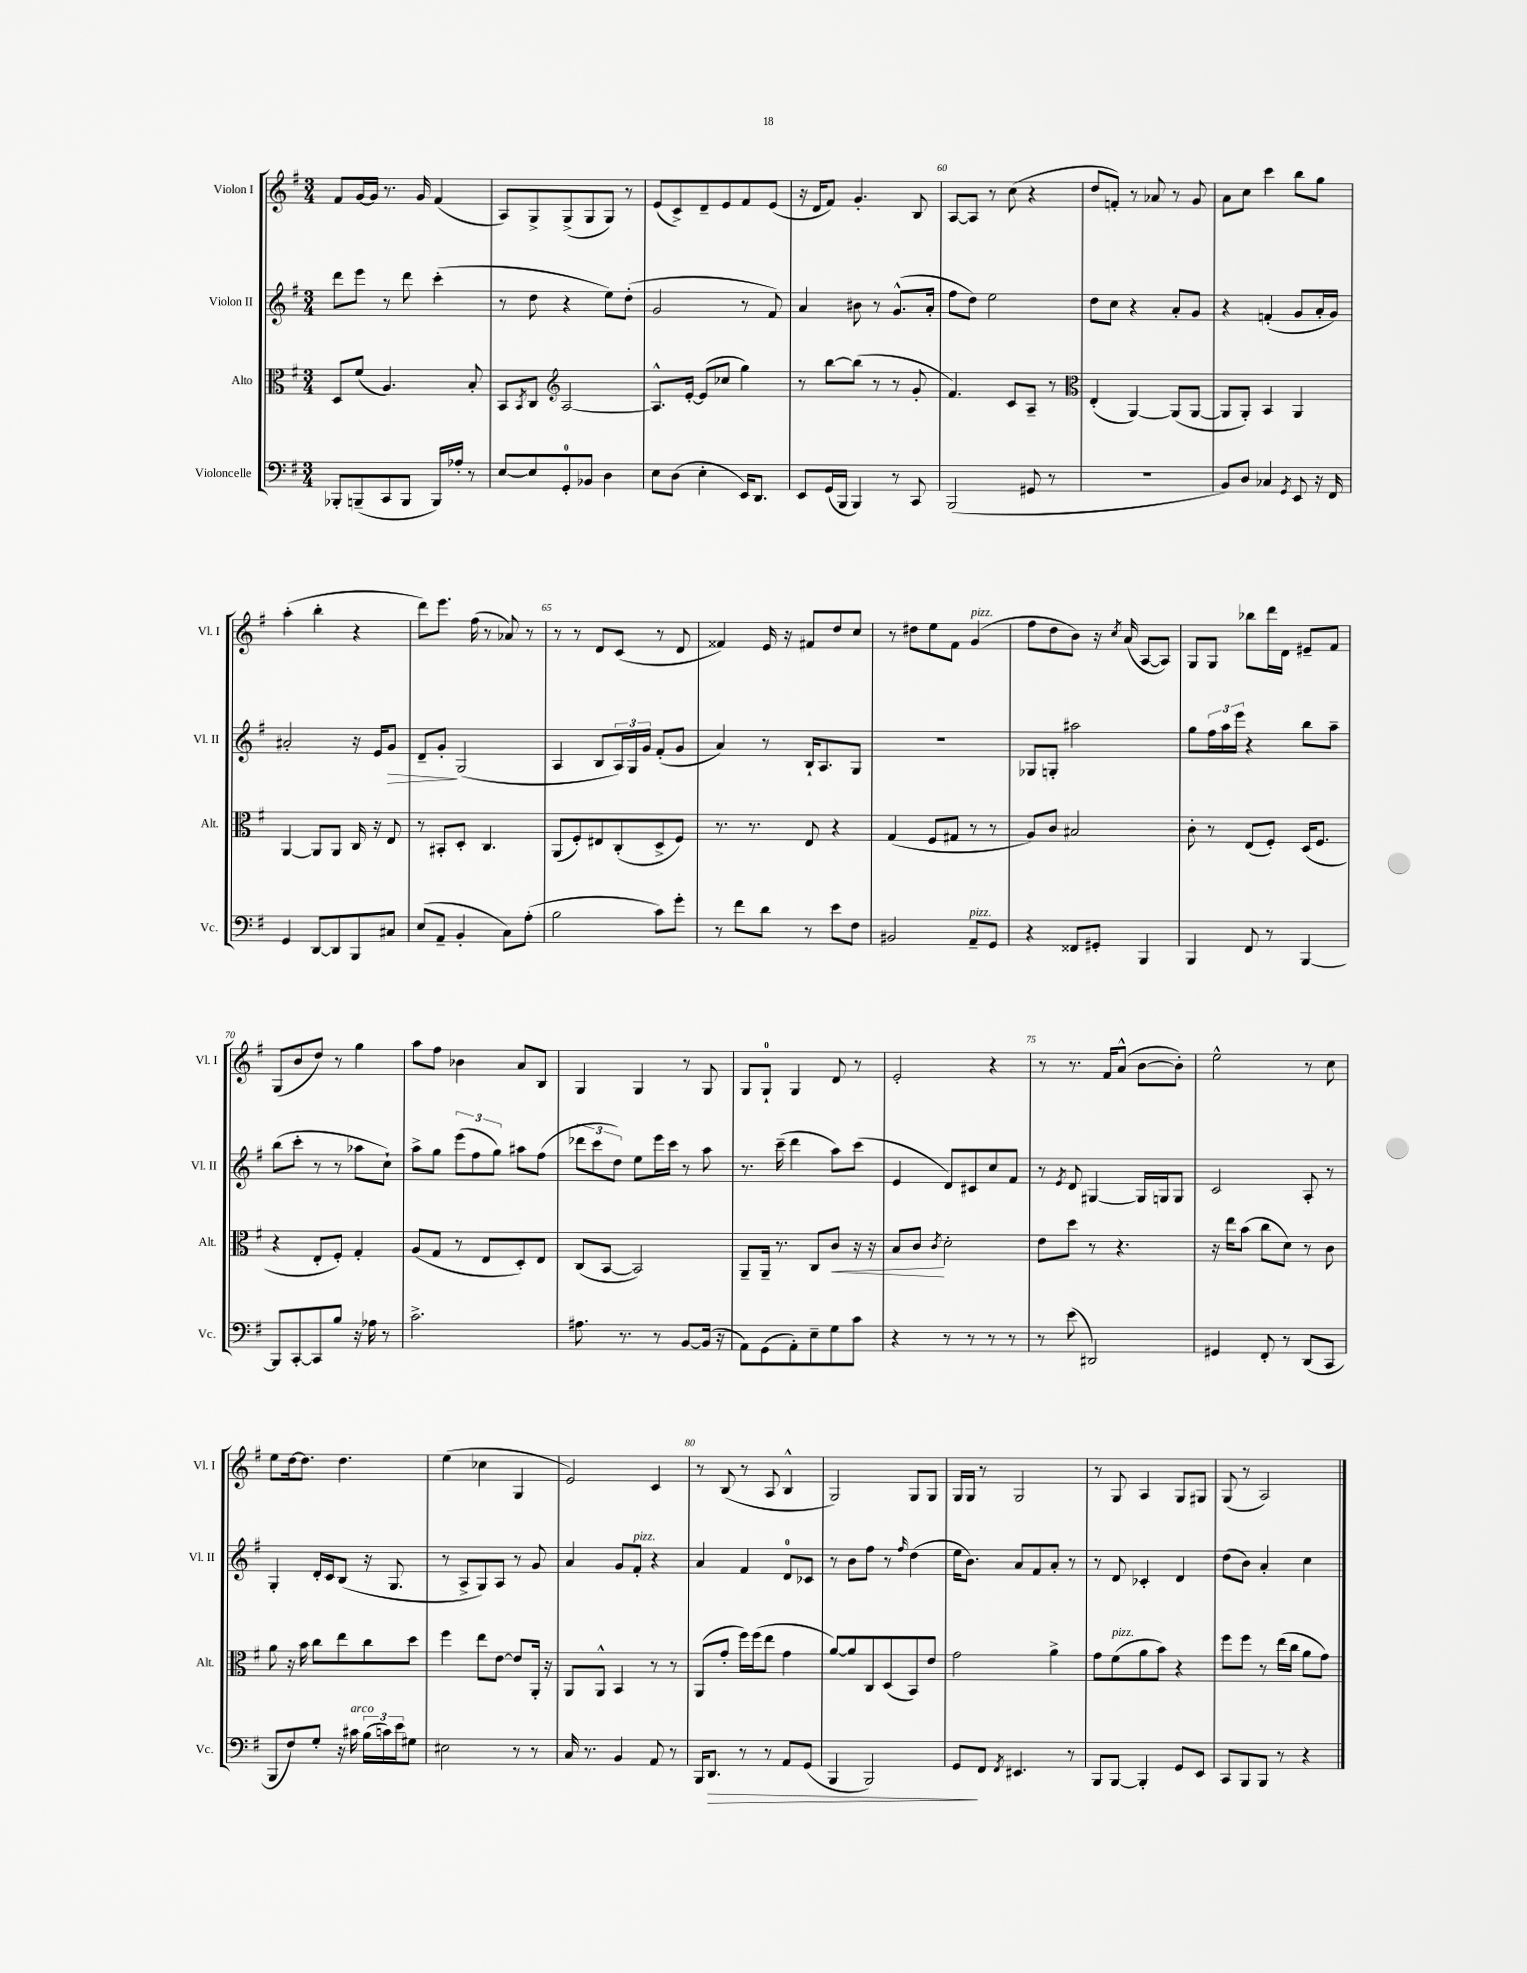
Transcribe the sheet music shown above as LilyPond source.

<<
\new StaffGroup <<
\new Staff = "s0" \with { instrumentName = "Violon I" shortInstrumentName = "Vl. I" } {
    \clef treble \key g \major \numericTimeSignature \time 3/4
    fis'8 g'16~ g'16 r8. g'16 fis'4( |
    a8) g8-> g8->( g8 g8) r8 |
    e'8( c'8->) d'8-- e'8 fis'8 e'8( |
    r16 d'16 fis'8) g'4.-. b8 |
    a8~ a8 r8 c''8( r4 |
    d''8 f'8-.) r8 aes'8 r8 g'8 |
    a'8 c''8 c'''4 b''8 g''8 |
    a''4-.( b''4-. r4 |
    d'''8) e'''8. fis''16( r8 aes'8) r8 |
    r8 r8 d'8 c'8( r8 d'8 |
    fisis'4) e'16 r16 fis'8 d''8 c''8 |
    r8 dis''8 e''8 fis'8 g'4^\markup { \italic "pizz." }( |
    fis''8 d''8 b'8) r16 \acciaccatura { c''8 } a'16( a8~ a8) |
    g8 g8 bes''8 d'''16 d'16 eis'8-- fis'8 |
    g8( b'8 d''8) r8 g''4 |
    a''8 fis''8 bes'4 a'8 b8 |
    g4 g4 r8 g8 |
    g8 g8-0-! g4 d'8 r8 |
    e'2-. r4 |
    r8 r8. fis'16 a'8-^( b'8~ b'8-.) |
    e''2-^ r8 c''8 |
    e''8 d''16~ d''8. d''4. |
    e''4( ces''4 g4 |
    e'2) c'4 |
    r8 b8( r8 a8 b4-^ |
    g2) g8 g8 |
    g16 g16 r8 g2 |
    r8 g8 a4 g8 gis8 |
    g8( r8 a2) \bar "|." |
}
\new Staff = "s1" \with { instrumentName = "Violon II" shortInstrumentName = "Vl. II" } {
    \clef treble \key g \major \numericTimeSignature \time 3/4
    d'''8 e'''8 r8 d'''8 c'''4-.( |
    r8 d''8 r4 e''8) d''8-.( |
    g'2 r8 fis'8) |
    a'4 bis'8 r8 g'8.-^( a'16-. |
    fis''8 d''8) e''2 |
    d''8 c''8 r4 a'8-. g'8 |
    r4 f'4-.( g'8 a'16-. g'16) |
    ais'2-. r16 e'16 g'8\> |
    d'8-- g'8-.\! g2( |
    a4 b8 \tuplet 3/2 { a16) g16 g'16 } fis'8-.( g'8 |
    a'4) r8 b16-! a8. g8 |
    R2. |
    ges8 g8-. ais''2 |
    g''8 \tuplet 3/2 { fis''16 a''16 e'''16 } r4 b''8 a''8-- |
    b''8( c'''8-. r8 r8 aes''8 c''8-!) |
    a''8-> g''8 \tuplet 3/2 { e'''8( fis''8 g''8) } ais''8 fis''8( |
    \tuplet 3/2 { des'''8 c'''8 d''8) } e''8 e'''16 c'''16 r8 a''8 |
    r8. c'''16--( d'''4 a''8) c'''8( |
    e'4 d'8) cis'8 c''8 fis'8 |
    r8 \acciaccatura { e'8 } d'8 gis4~ gis16 g16 g8 |
    c'2 a8-. r8 |
    g4-. d'16-. c'16 b8( r16 g8. |
    r8 a8-> g8) a8 r8 g'8 |
    a'4 g'8 fis'8-.^\markup { \italic "pizz." } r4 |
    a'4 fis'4 d'8-0 ces'8 |
    r8 b'8 fis''8 r8 \grace { fis''16 } d''4( |
    e''16 b'8.) a'8 fis'8 a'8-. r8 |
    r8 d'8 ces'4-. d'4 |
    d''8( b'8) a'4-. c''4 \bar "|." |
}
\new Staff = "s2" \with { instrumentName = "Alto" shortInstrumentName = "Alt." } {
    \clef alto \key g \major \numericTimeSignature \time 3/4
    d8 fis'8( a4.) b8-. |
    b,8 \acciaccatura { b,8 } c8 \clef treble a2~ |
    a8.-^ e'16~-. e'8( ces''8 g''4) |
    r8 b''8~ b''8( r8 r8 g'8-. |
    fis'4.) c'8 a8-- r8 |
    \clef alto e4-.( a,4~) a,8( a,8~ |
    a,8 a,8-.) b,4 a,4 |
    a,4~ a,8 a,8 c16 r16 e8 |
    r8 bis,8-. d8-. c4. |
    a,8( fis8-.) eis8 c8-.( d8-> fis8) |
    r8. r8. e8 r4 |
    g4( fis8 gis8 r8 r8 |
    a8) c'8 bis2 |
    c'8-. r8 e8( fis8-.) d16( fis8. |
    r4 e8-. fis8-.) g4-. |
    a8( g8 r8 e8 d8-.) e8 |
    c8( b,8~ b,2) |
    a,8-- a,16-- r8. c8 c'8\< r16 r16 |
    b8 c'8\! \acciaccatura { c'8 } d'2-. |
    e'8 d''8 r8 r4. |
    r16 e''16 b'8( c''8 d'8) r8 c'8 |
    a'8 r16 b'16 c''8 e''8 c''8 d''8 |
    fis''4 e''8 e'8~ e'8 a,16-. r16 |
    a,8 a,8-^ b,4 r8 r8 |
    a,8( g'8-. fis''16) fis''16( e''8 g'4 |
    a'8~) a'8 c8 d8( b,8) e'8 |
    g'2 a'4-> |
    g'8 fis'8^\markup { \italic "pizz." }( a'8 b'8) r4 |
    fis''8 fis''8 r8 e''16( c''16 a'8 g'8) \bar "|." |
}
\new Staff = "s3" \with { instrumentName = "Violoncelle" shortInstrumentName = "Vc." } {
    \clef bass \key g \major \numericTimeSignature \time 3/4
    bes,,8-. b,,8--( c,8 b,,8 b,,16) aes16-. r8 |
    e8~ e8 g,8-0-. bes,8 d4 |
    e8 d8( e4-. e,16) d,8. |
    e,8 g,16( b,,16 b,,4) r8 c,8 |
    b,,2( gis,8 r8 |
    R2. |
    b,8) d8 ces4 \acciaccatura { g,8 } e,8 r16 fis,16 |
    g,4 d,8~ d,8 b,,8 cis8 |
    e8( a,8-- b,4-. c8) a8-.( |
    b2 c'8) g'8-. |
    r8 fis'8 d'8 r8 e'8 fis8 |
    bis,2 a,8--^\markup { \italic "pizz." } g,8 |
    r4 fisis,8 gis,8-. b,,4 |
    b,,4 fis,8 r8 b,,4~ |
    b,,8 c,8~-. c,8 b8 r16 aes16 r8 |
    c'2.-> |
    ais8. r8. r8 b,8~ b,16( r16 |
    a,8) g,8( a,8-.) e8-- g8 c'8 |
    r4 r8 r8 r8 r8 |
    r8 e'8( dis,2) |
    gis,4 fis,8-. r8 d,8( c,8 |
    b,,8 fis8) g8-. r16 cis'16^\markup { \italic "arco" } \tuplet 3/2 { b16( c'16) e'16 } gis8 |
    eis2 r8 r8 |
    c16 r8. b,4 a,8 r8 |
    b,,16 d,8.\> r8 r8 a,8 g,8( |
    b,,4 b,,2) |
    g,8\! fis,8 \acciaccatura { fis,8 } eis,4. r8 |
    b,,8 b,,8~ b,,4-. g,8 e,8 |
    c,8 b,,8 b,,8 r8 r4 \bar "|." |
}
>>
>>
\layout { \context { \Score currentBarNumber = #56 \override BarNumber.break-visibility = ##(#f #t #t) barNumberVisibility = #(every-nth-bar-number-visible 5) } }
